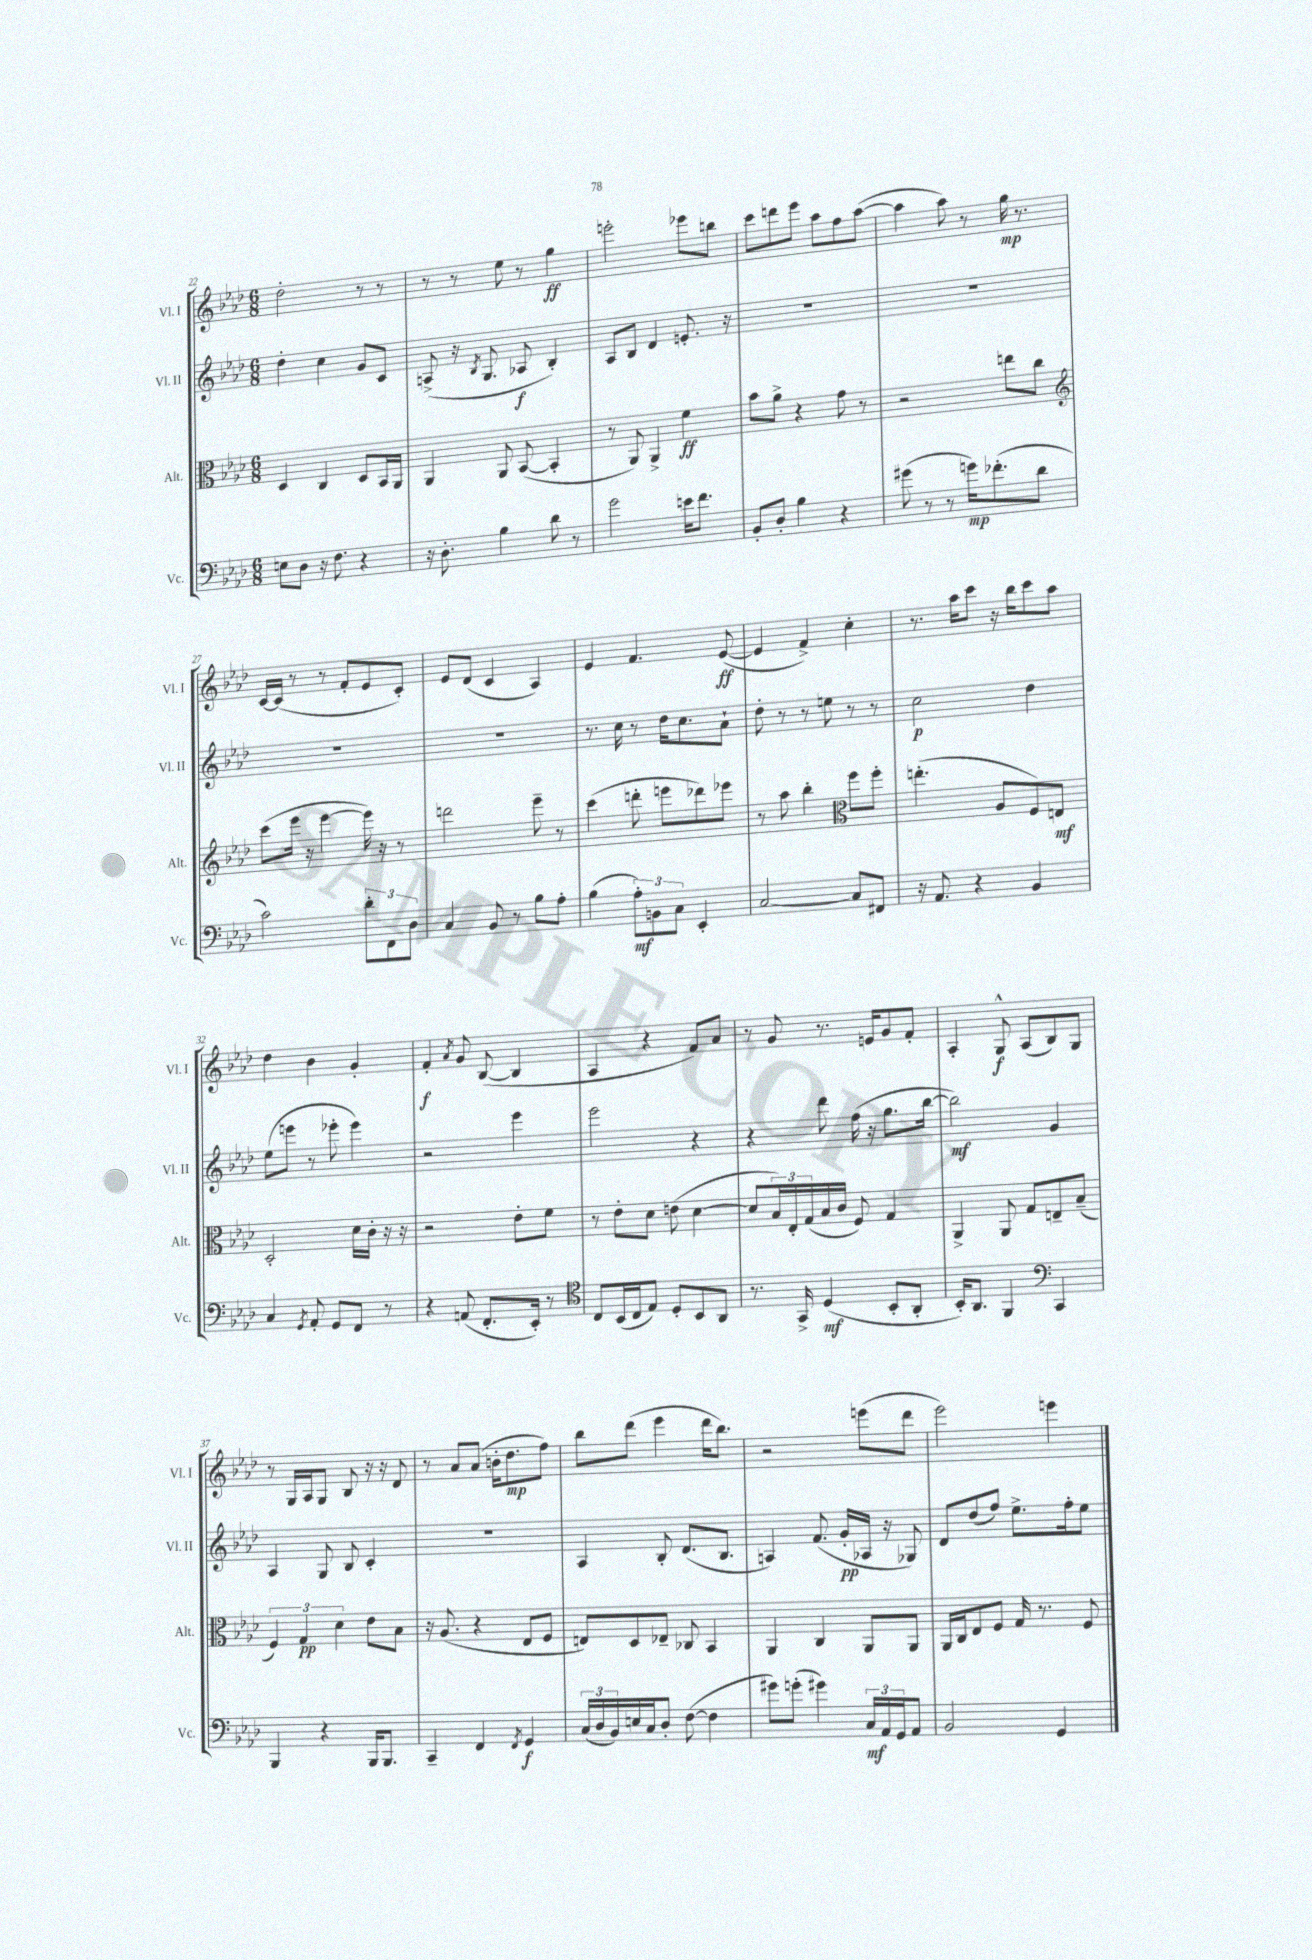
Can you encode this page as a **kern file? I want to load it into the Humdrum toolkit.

**kern	**kern	**kern	**kern
*staff4	*staff3	*staff2	*staff1
*clefF4	*clefC3	*clefG2	*clefG2
*k[b-e-a-d-]	*k[b-e-a-d-]	*k[b-e-a-d-]	*k[b-e-a-d-]
*M6/8	*M6/8	*M6/8	*M6/8
8E	4D-	4dd-'	2dd-'
8D-	.	.	.
16r	4C	4cc	.
8.F	.	.	.
4r	8D-	8g	8r
.	16BB-	8c	8r
.	16AA-	.	.
=	=	=	=
16r	4AA-	(8A^	8r
8.D-'	.	.	.
.	.	16r	8r
.	.	8qB-	.
.	.	8.G	.
4B-	8AA-	.	8ee-
.	([8BB-	8A-	8r
8d-	4BB-']	4B-')	4gg
8r	.	.	.
=	=	=	=
2g	8r	8A-	2eee'
.	8AA-)	8B-	.
.	4AA-^	4d-	.
16e	4f	8.e'	8eee-
8.f	.	.	.
.	.	.	8bb
.	.	16r	.
=	=	=	=
8BB-'	8b-	2.r	8ccc
8D-'	8a-^	.	8ddd
4B-	4r	.	8eee-
.	.	.	8aa-
4r	8g	.	8ff
.	8r	.	([8aa-
=	=	=	=
(8g#	2r	2.r	4aa-]
8r	.	.	.
8r	.	.	8aa-)
16g)	.	.	8r
(8.f-'	.	.	.
.	8ee	.	16gg
.	.	.	8.r
8d-	8cc	.	.
=	=	=	=
*	*clefG2	*	*
2c)	(8ccc	2.r	[16c
.	.	.	(16c]
.	16eee-	.	8r
.	16r	.	.
.	[4eee-	.	8r
.	.	.	8f'
12d-'	16eee-])	.	8e-
.	16r	.	.
12FF	.	.	.
.	8r	.	8c')
12D-	.	.	.
=	=	=	=
4C	2ddd	2.r	8e-
.	.	.	(8d-
8BB-	.	.	4c
8r	.	.	.
8B-	8eee-~	.	4A-)
8A-'	8r	.	.
=	=	=	=
(4B-	(4ccc	8.r	4e-
.	.	16cc	.
12A-')	8ddd'	8r	4.f
12BB	.	.	.
.	8eee	16dd-	.
12C	.	.	.
.	.	8.cc	.
4EE-'	8ddd-)	.	.
.	8eee-	8a-`	([8e-
=	=	=	=
[2C	8r	8dd-'	4e-]
.	8aa-	8r	.
.	4bb-'	8r	4f^)
.	.	8ee	.
*	*clefC3	*	*
8C]	8ff	8r	4cc'
8FF#	8ff'	8r	.
=	=	=	=
16r	(4.ee'	2cc	8.r
8.AA-	.	.	.
.	.	.	16aa-
4r	.	.	8ccc
.	8A-	.	16r
.	.	.	16bb-
4BB-	8F)	4dd-	8ccc
.	8E	.	8aa-
=	=	=	=
4C	2D-'	(8ee-	4dd-
.	.	8eee	.
8qGG	.	.	.
8AA-'	.	8r	4b-
8GG	.	8eee-'	.
8FF	16d-	4eee-)	4g'
.	16c'	.	.
8r	16r	.	.
.	16r	.	.
=	=	=	=
4r	2r	2r	4f'
.	.	.	8qa-
(8AA	.	.	8g
8.FF'	.	.	([8B-
.	8e-'	4eee-	4B-]
16EE-')	.	.	.
8r	8f	.	.
=	=	=	=
*clefC4	*	*	*
8C	8r	2eee-	4A-
(16BB-	8e-'	.	.
16C	.	.	.
8E-)	8d-	.	4r
8D-'	(8e	.	.
8BB-	[4d-	4r	8f)
8AA-	.	.	8a-
=	=	=	=
8.r	8d-]	4r	8r
.	24B-)	.	8g
.	24E-'	.	.
16GG^	.	.	.
.	(24G	.	.
(4D-	16B-	8ddd-	8.r
.	16c	.	.
.	8F)	(16ff	.
.	.	16r	16e
8BB-'	4G	8.gg	8g
8AA-'	.	.	8f'
.	.	[16bb-	.
=	=	=	=
16BB-')	4AA-^	2bb-])	4A-'
8.AA-	.	.	.
4FF	8AA-	.	8G^^
.	8G	.	(8A-
*clefF4	*	*	*
4CC	8E~	4g	8B-)
.	(8B-~	.	8G
=	=	=	=
4BBB-	6F)	4A-	8r
.	.	.	16G
.	6G	.	.
.	.	.	16A-
4r	.	8G	8G
.	6d-	.	.
.	.	8B-	8B-
16BBB-	8e-	4c'	16r
8.BBB-	.	.	16r
.	8B-	.	8d-
=	=	=	=
4CC~	16r	2.r	8r
.	(8.A-	.	.
.	.	.	8a-
4FF	4r	.	(8a-
.	.	.	16b'
.	.	.	8.dd-
8qFF	.	.	.
4GG	8E-	.	.
.	8F	.	8ff)
=	=	=	=
(24C	8E)	4A-	8bb-
24D-	.	.	.
24BB-)	.	.	.
16E	8D-	.	(8ddd-
16C	.	.	.
8D-'	8E-~	8B-'	4eee-
([8F	8C-	(8.d-	.
4F]	4BB-	.	16ddd-
.	.	8.B-	8.bb-)
=	=	=	=
8g#)	4AA-	4A)	2r
(8g'	.	.	.
4g#)	4C	(8.f	.
.	.	16g'	.
24C	8AA-	16A-	(8eee
24AA-	.	.	.
.	.	16r	.
24GG	.	.	.
8AA-	8AA-	8G-)	8ddd-
=	=	=	=
2BB-	16AA-	8d-	2eee-)
.	16C	.	.
.	8E-	(8dd-	.
.	8F	8ff)	.
.	16G	8.ee-^	.
.	8.r	.	.
4GG	.	.	4eee
.	.	16ff'	.
.	8F	8ee-	.
==	==	==	==
*-	*-	*-	*-
